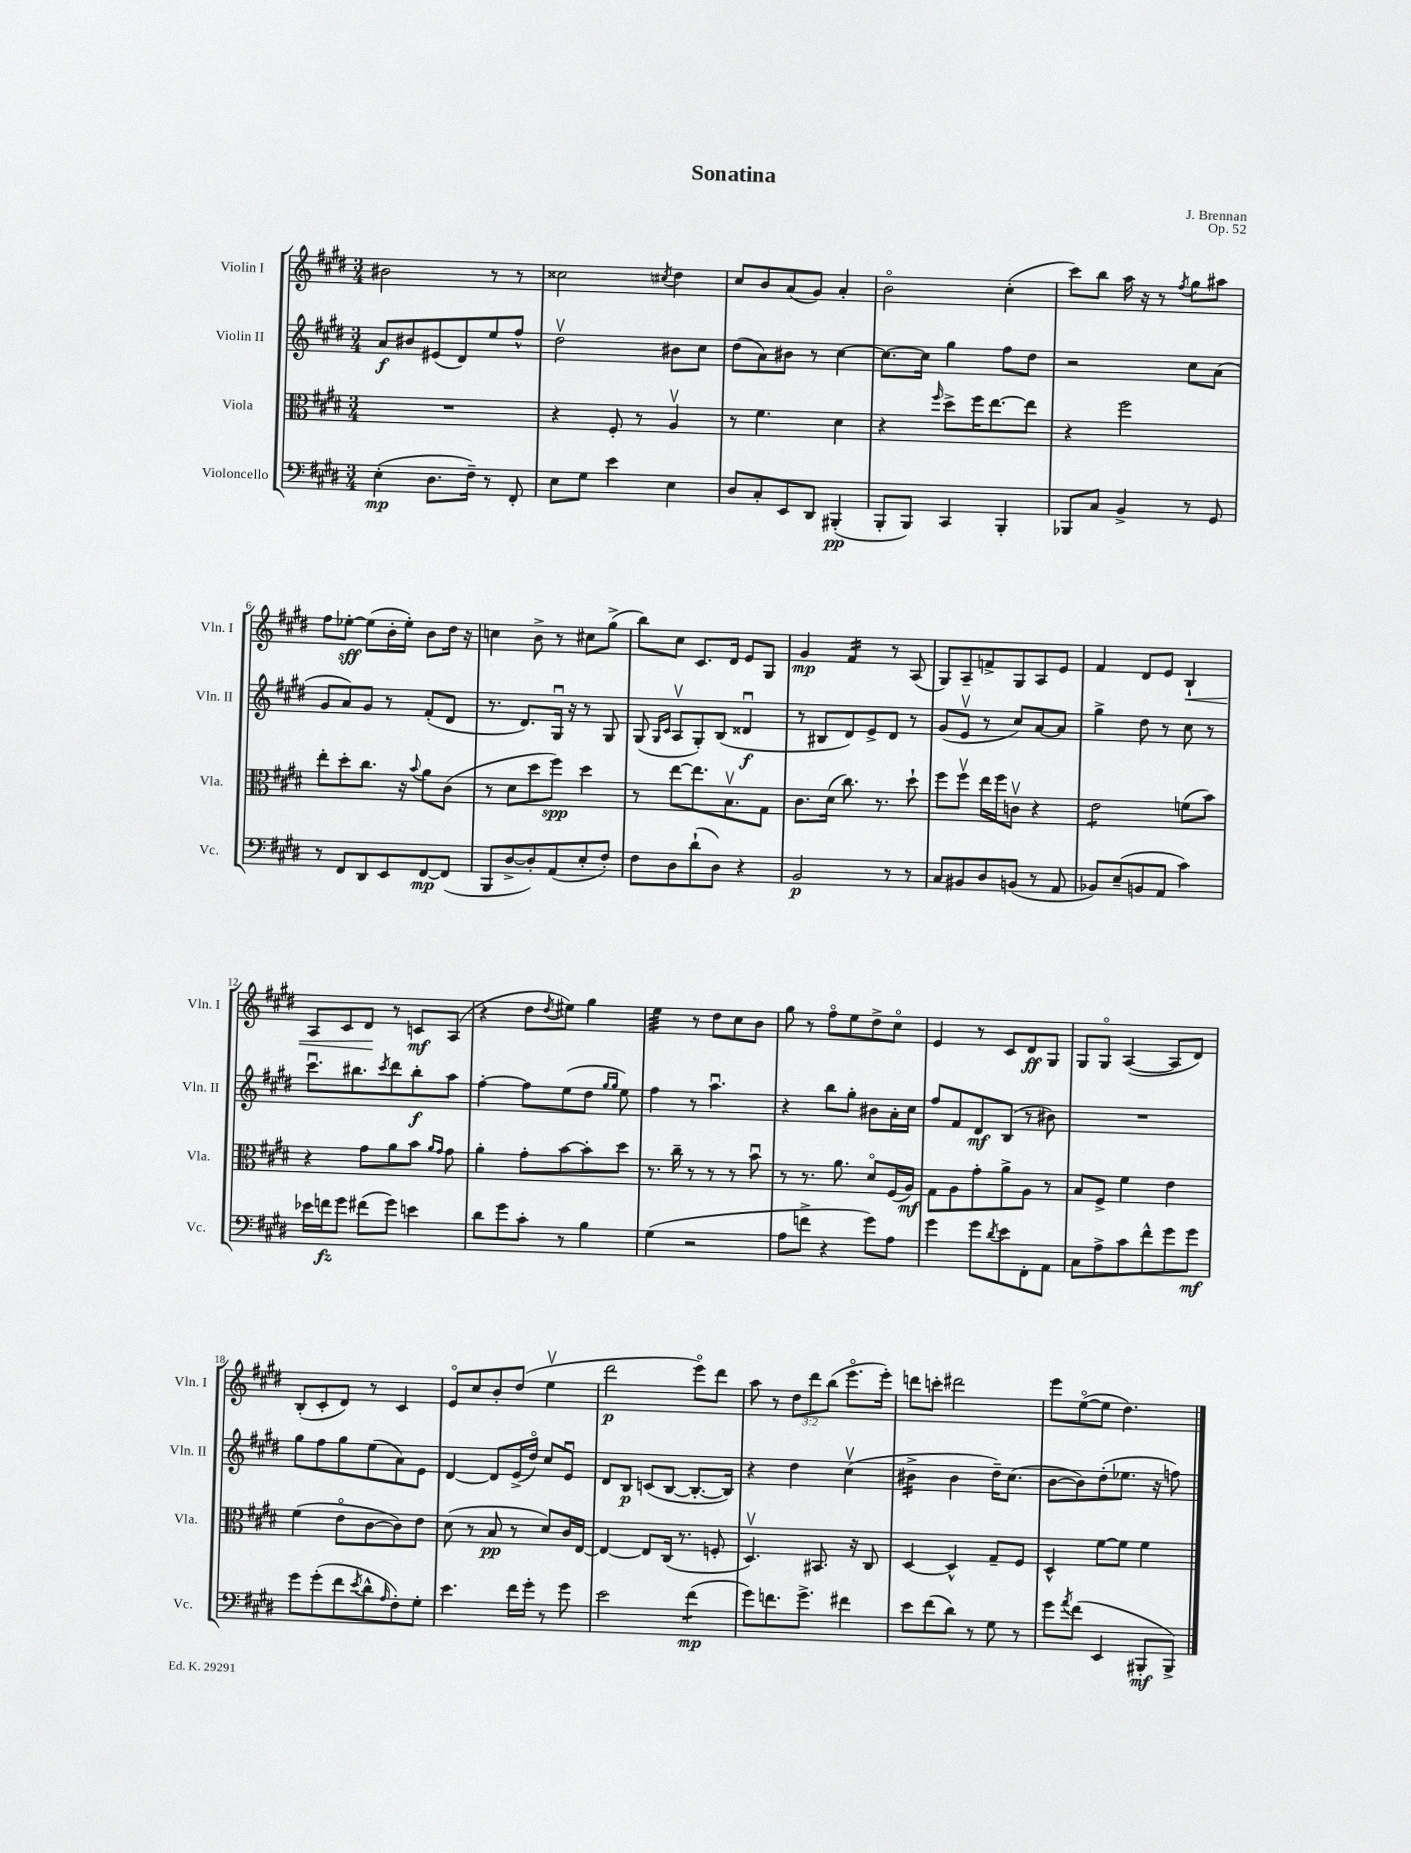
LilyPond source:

\header { title = "Sonatina" composer = "J. Brennan" opus = "Op. 52" }
<<
\new StaffGroup <<
\new Staff = "s0" \with { instrumentName = "Violin I" shortInstrumentName = "Vln. I" } {
    \clef treble \key e \major \numericTimeSignature \time 3/4 \override Staff.TupletNumber.text = #tuplet-number::calc-fraction-text
    bis'2 r8 r8 |
    cisis''2 \acciaccatura { cis''8 } dis''4 |
    cis''8 b'8 a'8( gis'8) a'4-. |
    b'2\flageolet cis''4-.( |
    cis'''8) b''8 a''16 r16 r8 \acciaccatura { fis''8 } gis''8 ais''8 |
    fis''8 ees''8~-.\sff ees''8( b'16-. ees''16-.) b'8 dis''16 r16 |
    c''4 b'8-> r8 cis''8 gis''8->( |
    b''8) cis''8 cis'8. dis'16 e'8 gis8 |
    gis'4\mp fis'4:16 r8 a8( |
    gis8) a8-- f'8-> gis8 a8 e'8 |
    fis'4 dis'8 e'8 b4-!\< |
    a8 cis'8 dis'8\! r8 c'8\mf a8( |
    r4 dis''8 \acciaccatura { dis''8 } eis''8) gis''4 |
    e''4:32 r8 dis''8 cis''8 b'8 |
    gis''8 r8 fis''8\flageolet e''8 dis''8-> cis''8\flageolet |
    e'4 r8 cis'8 dis'8\ff gis8 |
    gis8 gis8\flageolet a4~( a8 dis'8) |
    b8-.( cis'8-. dis'8) r8 cis'4 |
    e'8\flageolet cis''8 b'8-. dis''8( e''4\upbow |
    dis'''2\p e'''8\flageolet) dis'''8 |
    a''8 r8 \tuplet 3/2 { dis''8 dis'''8 b''8( } e'''8.\flageolet e'''16-.) |
    d'''8 c'''8-. dis'''2 |
    e'''8 e''8~\flageolet( e''8 dis''4.) \bar "|." |
}
\new Staff = "s1" \with { instrumentName = "Violin II" shortInstrumentName = "Vln. II" } {
    \clef treble \key e \major \numericTimeSignature \time 3/4
    a'8\f bis'8 eis'8( dis'8) e''8 fis''8-^ |
    dis''2\upbow bis'8 cis''8 |
    dis''8( a'8) bis'8 r8 cis''4~ |
    cis''8.~ cis''16 gis''4 fis''8 dis''8 |
    r2 cis''8 a'8( |
    gis'8 a'8) gis'8 r8 fis'8-.( dis'8 |
    r8. dis'8.) gis16\downbow r16 r8 gis8 |
    gis8( \grace { gis16 cis'16 } a8\upbow gis8-.) b8( disis'4\downbow\f |
    r8 bis8 dis'8) e'8-> dis'8 r8 |
    gis'8( e'8\upbow r8 cis''8) a'8~ a'8 |
    gis''4-> dis''8 r8 cis''8 r8 |
    cis'''8.\downbow bis''8. \acciaccatura { cis'''8 } dis'''8 bis''8-.\f a''8 |
    fis''4~-. fis''8 e''8( dis''8 \grace { gis''16 gis''16 } e''8) |
    fis''4 r8 a''4.\downbow |
    r4 b''8 gis''8-. bis'8 a'16-. cis''16 |
    fis''8 fis'8 dis'8\mf b8( r8 bis'8) |
    R2. |
    gis''8 fis''8 gis''8 e''8( a'8) e'8 |
    dis'4~ dis'8 e'16->( dis''16\flageolet) cis''8 e'8\downbow |
    dis'8 b8\p c'8( b8~ b8.~-. b16) |
    r4 dis''4 cis''4\upbow( |
    bis'4:16-> bis'4 dis''16--) cis''8.( |
    b'8~ b'8) dis''8-.( ees''8. r16 f''8) \bar "|." |
}
\new Staff = "s2" \with { instrumentName = "Viola" shortInstrumentName = "Vla." } {
    \clef alto \key e \major \numericTimeSignature \time 3/4
    R2. |
    r4 fis8-. r8 a4\upbow |
    r8 fis'4. dis'4 |
    r4 \grace { fis''16 } dis''8-> fis''16 e''8.~ e''8 |
    r4 fis''2 |
    e''8-. dis''8-. cis''8. r16 \appoggiatura { b'8 } a'8 cis'8( |
    r8 dis'8 dis''8 fis''8\spp) dis''4 |
    r8 e''8~ e''8. b8.\upbow gis8 |
    cis'8. dis'16( cis''8.) r8. dis''8-! |
    fis''8 fis''8\upbow e''16 fis''16 c'8\upbow r4 |
    e'2:8 f'8( b'8) |
    r4 gis'8 a'8 b'8 \grace { a'16 gis'16 } gis'8 |
    a'4-. gis'8-. b'8~ b'8-. dis''8 |
    r8. cis''16-- r8 r8 r8 b'8\downbow |
    r8 r8. a'8. dis'8\flageolet fis16( a16\mf) |
    gis8 a8 gis'8-. a'8-> a8 r8 |
    b8 fis8-> fis'4 e'4 |
    fis'4( e'8\flageolet cis'8~ cis'8) e'8 |
    dis'8( r8 b8\pp r8 dis'8) cis'16 e16~ |
    e4~ e8 cis16( r8. f8-. |
    dis4.\upbow) bis,8. r16 cis8 |
    dis4~ dis4-^ gis8-- fis8 |
    dis4-^ fis'8~ fis'8 fis'4 \bar "|." |
}
\new Staff = "s3" \with { instrumentName = "Violoncello" shortInstrumentName = "Vc." } {
    \clef bass \key e \major \numericTimeSignature \time 3/4
    e4-.\mp( dis8. fis16--) r8 fis,8-. |
    e8 gis8 e'4 e4 |
    dis8 cis8-. e,8 dis,8 bis,,4-.\pp( |
    b,,8-. b,,8) cis,4 b,,4-. |
    bes,,8 cis8 b,4-> r8 gis,8 |
    r8 fis,8 dis,8 e,8 fis,8~\mp fis,8( |
    b,,8 dis8~-> dis8-.) a,8( e8-. fis8-.) |
    fis8 dis8 dis'8-!( dis8) r4 |
    b,2\p r8 r8 |
    cis8 bis,8 dis8 b,8( r8 a,8 |
    bes,8) e8--( b,8 a,8 cis'4) |
    ees'16 f'16\fz gis'8 fis'8( gis'8) e'4 |
    dis'8 gis'8 cis'8-. r8 b4 |
    gis4( r2 |
    a8 f'8-> r4 gis'8) a8 |
    gis'4 gis'8 \acciaccatura { dis'8 } e'8 fis,8-. a,8 |
    cis8 a8-> cis'8 fis'8-^ gis'8 gis'8\mf |
    gis'8 gis'8-.( fis'8 \acciaccatura { e'8 } dis'8-^ \grace { a16 } fis8-.) gis8-. |
    e'4. fis'16 gis'16-. r8 gis'8 |
    e'2 fis'4:8\mp( |
    gis'8) f'8. gis'8.-> fis'4 |
    e'8 fis'8( dis'8) r8 gis8 r8 |
    gis'8 \acciaccatura { a'8 } fis'8( e,4 bis,,8-.\mf bis,,8->) \bar "|." |
}
>>
>>
